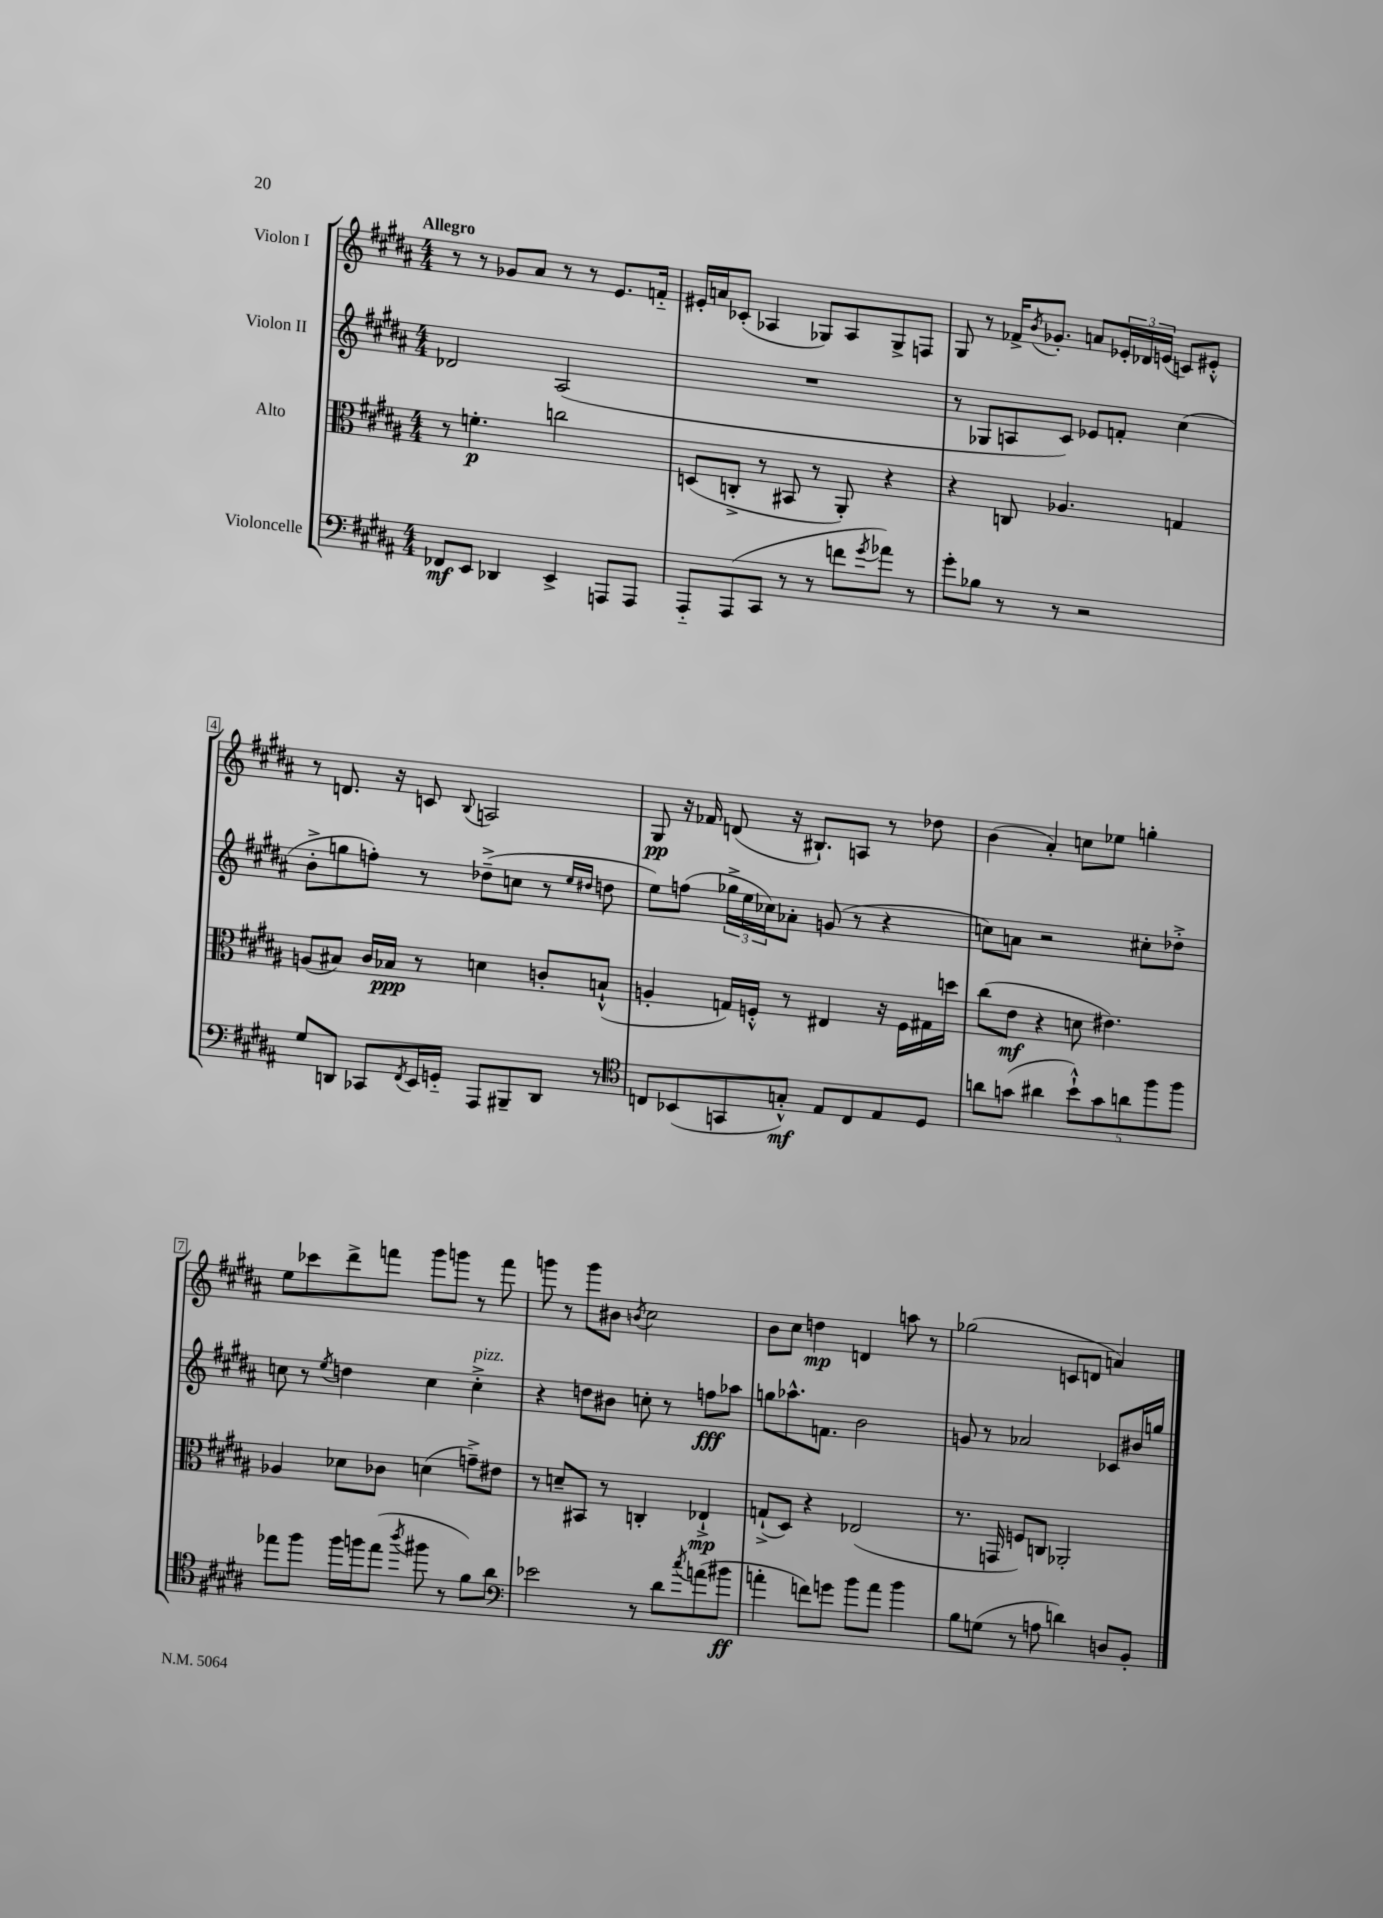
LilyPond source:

<<
\new StaffGroup <<
\new Staff = "s0" \with { instrumentName = "Violon I" } {
    \clef treble \key b \major \numericTimeSignature \time 4/4 \tempo "Allegro"
    r8 r8 ges'8 ais'8 r8 r8 e'8. f'16-_ |
    eis'16-. a'16 ces'8-.( aes4 ges8) aes8 ges8-> f8 |
    gis8 r8 fes'16-> \acciaccatura { b'8 } ges'8.-. a'8 \tuplet 3/2 { ees'16-. des'16 e'16( } c'8) eis'8-.-^ |
    r8 d'8. r16 c'8 \appoggiatura { b8 } a2 |
    gis8\pp r16 fes'16 d'8( r16 bis8.-!) a8 r8 des''8 |
    b'4( ais'4-.) c''8 ees''8 g''4-. |
    e''8 ces'''8 dis'''8-> f'''8 gis'''8 g'''8 r8 f'''8 |
    g'''8 r8 g'''8 bis'8 \acciaccatura { b'8 } cis''2 |
    b'8 cis''8 d''4\mp d'4 a''8 r8 |
    ges''2( c'8 d'8 a'4) \bar "|." |
}
\new Staff = "s1" \with { instrumentName = "Violon II" } {
    \clef treble \key b \major \numericTimeSignature \time 4/4
    des'2 ais2( |
    R1 |
    r8 ges8 a8 cis'8) ees'8 f'8-. cis''4( |
    b'8-.-> g''8 f''8-.) r8 des''8--->( c''8 r8 \grace { e''16 dis''16 } d''8 |
    e''8) f''8( \tuplet 3/2 { ges''16-> e''16 ces''16) } aes'8-. g'8( r8 r4 |
    c''8) a'8 r2 cis''8-. des''8-.-> |
    c''8 r8 \acciaccatura { e''8 } d''4 c''4 c''4-.->^\markup { \italic "pizz." } |
    r4 d''8 bis'8 c''8-. r8 f''8\fff aes''8 |
    g''8 aes''8.-^ f'8. b'2 |
    g'8 r8 aes'2 ces'8 bis'16 g''16 \bar "|." |
}
\new Staff = "s2" \with { instrumentName = "Alto" } {
    \clef alto \key b \major \numericTimeSignature \time 4/4
    r8 f'4.-.\p c''2 |
    d8( c8-.-> r8 bis,8 r8 ais,8-.) r4 |
    r4 c8 aes4. g4 |
    a8( bis8) cis'16 bes16\ppp r8 d'4 c'8-. b8-!-^( |
    a4-. g16) f16-.-^ r8 eis4 r16 f16 gis16 d''16 |
    cis''8( e'8\mf r4 d'8 eis'4.) |
    aes4 des'8 ces'8 d'4( g'8--->) eis'8 |
    r8 d'8-- bis,8 r8 c4-. ees4-!->\mp |
    g8-!->( dis8) r4 ees2( |
    r8. g,16 f8) c8 aes,2-. \bar "|." |
}
\new Staff = "s3" \with { instrumentName = "Violoncelle" } {
    \clef bass \key b \major \numericTimeSignature \time 4/4
    fes,8\mf e,8 des,4 e,4-> a,,8 a,,8 |
    ais,,8-_ ais,,8( cis,8 r8 r8 f'8 \acciaccatura { gis'8 } aes'8) r8 |
    gis'8-. bes8 r8 r8 r2 |
    gis8 d,8 ces,8 \acciaccatura { fis,8 } e,16 g,16-_ ais,,8 bis,,8-- d,8 r8 |
    \clef tenor c8 bes,8( g,8 g8-.-^\mf) e8 c8 e8 dis8 |
    a'8 g'8( ais'4 \tuplet 5/4 { b'8-!-^) g'8 a'8 fis''8 fis''8 } |
    ees''8 fis''8 fis''16 f''16 ees''8( \acciaccatura { ais''8 } fis''8 r8 fis'8) ais'8 |
    \clef bass ees'2 r8 dis'8 \acciaccatura { cis''8 } a'8( bis'8\ff |
    a'4-. f'8) g'8 b'8 a'8 b'4 |
    b8 g8( r8 a8 d'4) d8 b,8-. \bar "|." |
}
>>
>>
\layout { \context { \Score \override BarNumber.stencil = #(make-stencil-boxer 0.1 0.3 ly:text-interface::print) } }
